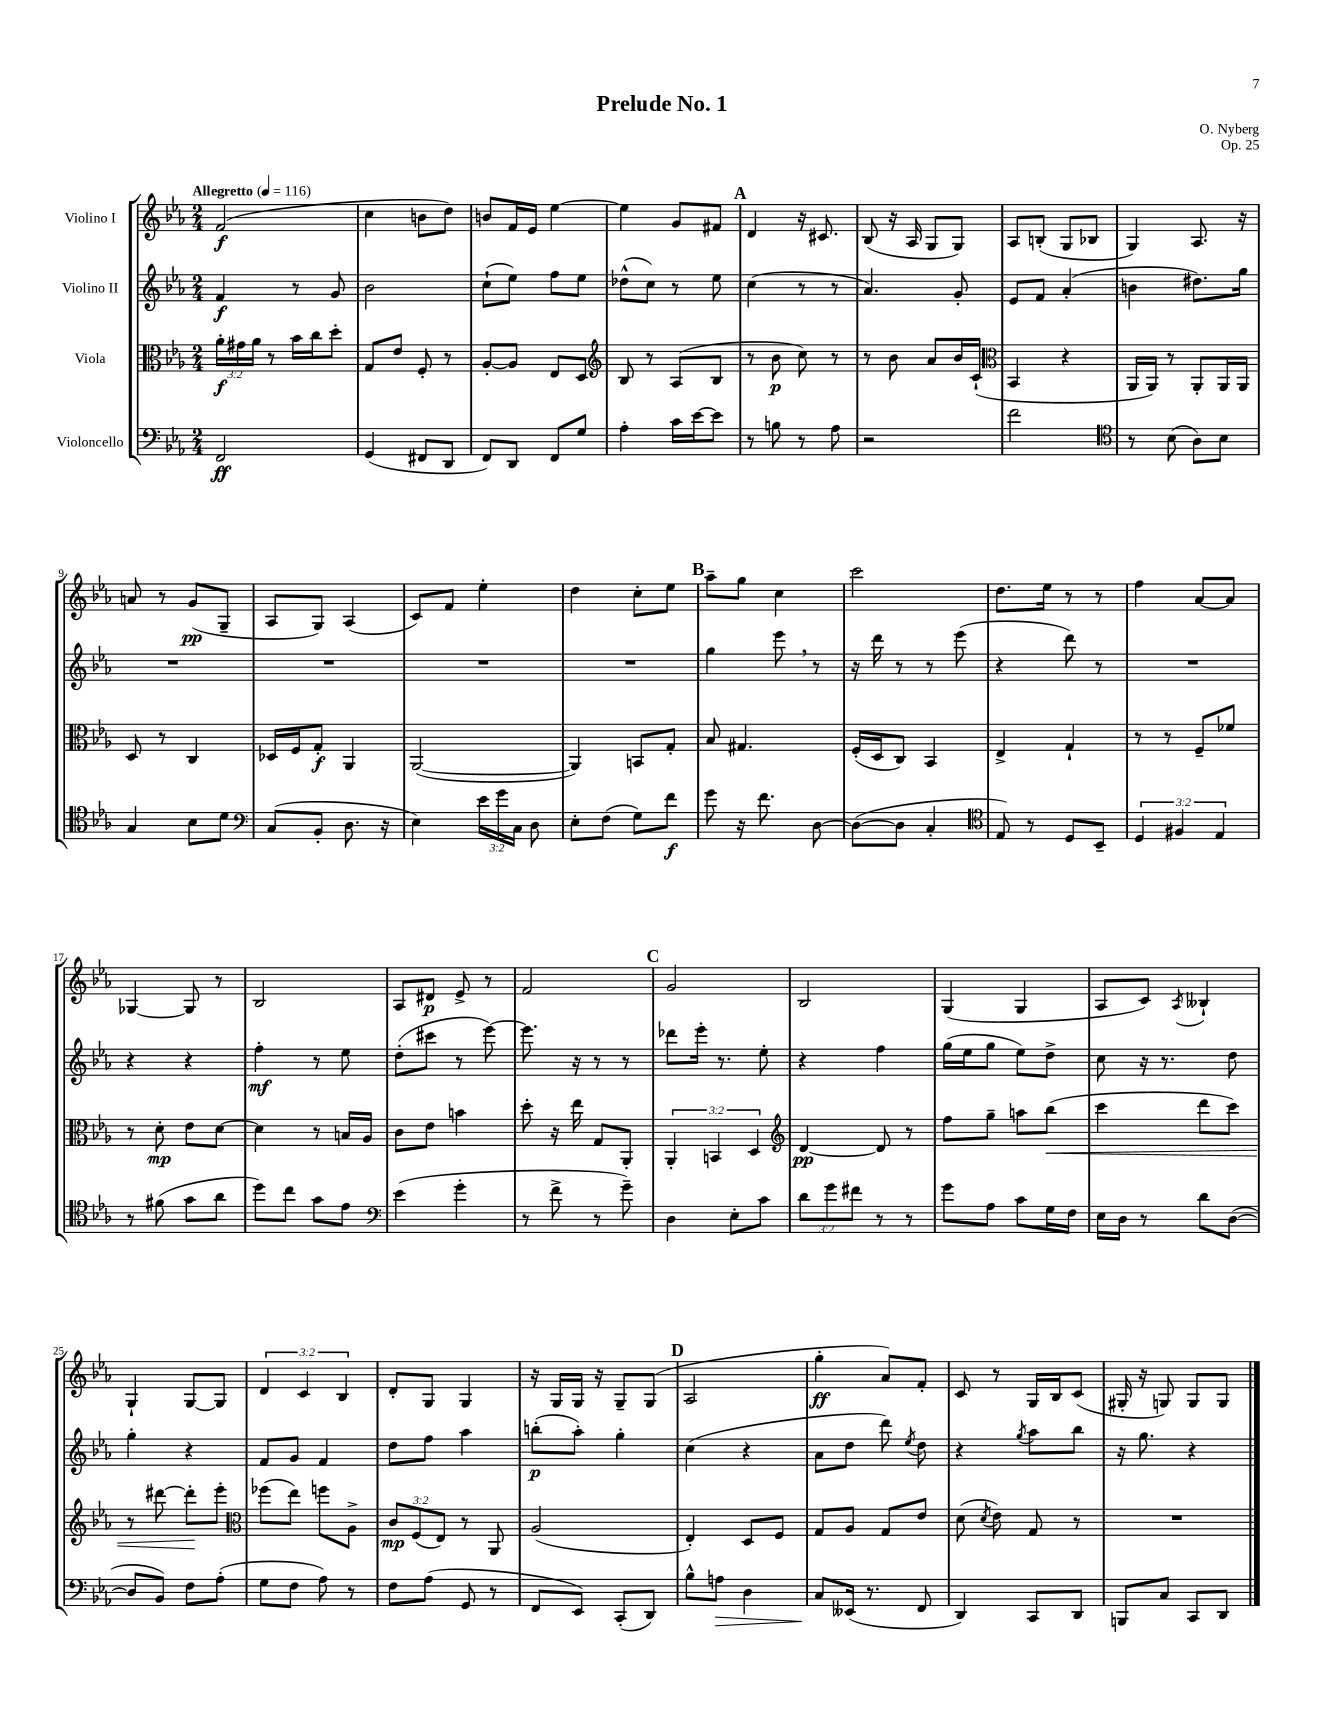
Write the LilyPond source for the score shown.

\header { title = "Prelude No. 1" composer = "O. Nyberg" opus = "Op. 25" }
<<
\new StaffGroup <<
\new Staff = "s0" \with { instrumentName = "Violino I" } {
    \clef treble \key ees \major \numericTimeSignature \time 2/4 \override Staff.TupletNumber.text = #tuplet-number::calc-fraction-text \tempo "Allegretto" 4 = 116
    \autoBeamOff f'2\f( |
    c''4 b'8[ d''8]) |
    b'8[ f'16 ees'16] ees''4~ |
    ees''4 g'8[ fis'8] |
    \mark \markup { \bold "A" } d'4 r16 cis'8. |
    bes8( r16 aes16 g8[ g8]) |
    aes8[ b8]-.( g8[ bes8] |
    g4) aes8. r16 |
    a'8 r8 g'8[\pp( g8]-- |
    aes8[ g8]) aes4( |
    c'8[) f'8] ees''4-. |
    d''4 c''8[-. ees''8] |
    \mark \markup { \bold "B" } aes''8[-- g''8] c''4 |
    c'''2 |
    d''8.[ ees''16] r8 r8 |
    f''4 aes'8[~ aes'8] |
    ges4~ ges8 r8 |
    bes2 |
    aes8[ dis'8]\p ees'8-> r8 |
    f'2 |
    \mark \markup { \bold "C" } g'2 |
    bes2 |
    g4( g4 |
    aes8[ c'8]) \acciaccatura { aes8 } beses4-! |
    g4-! g8[~ g8] |
    \tuplet 3/2 { d'4 c'4 bes4 } |
    d'8[-. g8] g4 |
    r16 g16[ g16] r16 g8[-- g8]( |
    \mark \markup { \bold "D" } aes2 |
    g''4-.\ff aes'8[) f'8]-. |
    c'8 r8 g16[ bes16 c'8]( |
    gis16-. r16 g8) g8[ g8] \bar "|." |
}
\new Staff = "s1" \with { instrumentName = "Violino II" } {
    \clef treble \key ees \major \numericTimeSignature \time 2/4
    \autoBeamOff f'4\f r8 g'8 |
    bes'2 |
    c''8[-!( ees''8]) f''8[ ees''8] |
    des''8[-^( c''8]) r8 ees''8 |
    \mark \markup { \bold "A" } c''4( r8 r8 |
    aes'4.) g'8-. |
    ees'8[ f'8] aes'4-.( |
    b'4 dis''8.[) g''16] |
    R2 |
    R2 |
    R2 |
    R2 |
    \mark \markup { \bold "B" } g''4 ees'''8 \breathe r8 |
    r16 d'''16 r8 r8 ees'''8( |
    r4 d'''8) r8 |
    R2 |
    r4 r4 |
    f''4-.\mf r8 ees''8 |
    d''8[-.( cis'''8] r8 ees'''8~) |
    ees'''8. r16 r8 r8 |
    \mark \markup { \bold "C" } des'''8[ ees'''16]-. r8. ees''8-. |
    r4 f''4 |
    g''16[( ees''16 g''8] ees''8[) d''8]-> |
    c''8 r16 r8. d''8 |
    g''4-. r4 |
    f'8[ g'8] f'4 |
    d''8[ f''8] aes''4 |
    b''8[-.\p( aes''8]-.) g''4-. |
    \mark \markup { \bold "D" } c''4( r4 |
    aes'8[ d''8] d'''8) \acciaccatura { ees''8 } d''8 |
    r4 \acciaccatura { g''8 } aes''8[ bes''8] |
    r16 g''8. r4 \bar "|." |
}
\new Staff = "s2" \with { instrumentName = "Viola" } {
    \clef alto \key ees \major \numericTimeSignature \time 2/4 \override Staff.TupletNumber.text = #tuplet-number::calc-fraction-text
    \autoBeamOff \tuplet 3/2 { aes'16[-.\f gis'16 aes'16] } r8 bes'16[ c''16 d''8]-. |
    g8[ ees'8] f8-. r8 |
    aes8[~-. aes8] ees8[ d8] |
    \clef treble bes8 r8 aes8[( bes8] |
    \mark \markup { \bold "A" } r8 bes'8\p c''8) r8 |
    r8 bes'8 aes'8[ bes'16 c'16]-!( |
    \clef alto bes,4 r4 |
    aes,16[ aes,16]) r8 aes,8[-. aes,16 aes,16] |
    d8 r8 c4 |
    des16[ f16 g8]-.\f aes,4 |
    aes,2~( |
    aes,4) b,8[ g8]-. |
    \mark \markup { \bold "B" } bes8 gis4. |
    f16[-.( d16 c8]) bes,4 |
    ees4-> g4-! |
    r8 r8 f8[-- fes'8] |
    r8 d'8-.\mp ees'8[ d'8]~ |
    d'4 r8 b16[ aes16] |
    c'8[ ees'8] b'4 |
    d''8-. r16 ees''16 g8[ aes,8]-. |
    \mark \markup { \bold "C" } \tuplet 3/2 { aes,4-. b,4 d4 } |
    \clef treble d'4~\pp d'8 r8 |
    f''8[ g''8]-- a''8[ bes''8]\<( |
    c'''4 d'''8[ c'''8]) |
    r8 dis'''8~ dis'''8[-.\! ees'''8]-. |
    \clef alto fes''8[( ees''8]) f''8[ aes8]-> |
    \tuplet 3/2 { c'8[\mp f8( ees8]) } r8 aes,8 |
    aes2( |
    \mark \markup { \bold "D" } ees4-.) d8[ f8] |
    g8[ aes8] g8[ ees'8] |
    d'8( \acciaccatura { d'8 } ees'8) g8 r8 |
    R2 \bar "|." |
}
\new Staff = "s3" \with { instrumentName = "Violoncello" } {
    \clef bass \key ees \major \numericTimeSignature \time 2/4 \override Staff.TupletNumber.text = #tuplet-number::calc-fraction-text
    \autoBeamOff f,2\ff |
    g,4( fis,8[ d,8] |
    f,8[) d,8] f,8[ g8] |
    aes4-. c'16[ ees'16~ ees'8] |
    \mark \markup { \bold "A" } r8 b8 r8 aes8 |
    r2 |
    f'2 |
    \clef tenor r8 bes8( aes8[) bes8] |
    g4 bes8[ d'8] |
    \clef bass c8[( bes,8]-. d8. r16 |
    ees4) \tuplet 3/2 { ees'16[ g'16 c16] } d8 |
    ees8[-. f8]( g8[) f'8]\f |
    \mark \markup { \bold "B" } g'8 r16 f'8. d8~ |
    d8[~( d8] c4-. |
    \clef tenor ees8) r8 d8[ bes,8]-- |
    \tuplet 3/2 { d4 fis4 ees4 } |
    r8 fis'8( g'8[ aes'8] |
    d''8[) c''8] g'8[ ees'8] |
    \clef bass ees'4( g'4-. |
    r8 f'8-> r8 g'8--) |
    \mark \markup { \bold "C" } d4 ees8[-. c'8] |
    \tuplet 3/2 { d'8[ g'8 fis'8] } r8 r8 |
    g'8[ aes8] c'8[ g16 f16] |
    ees16[ d16] r8 d'8[ d8]~( |
    d8[ bes,8]) f8[ aes8]-.( |
    g8[ f8] aes8) r8 |
    f8[ aes8]( g,8 r8 |
    f,8[ ees,8]) c,8[-.( d,8]) |
    \mark \markup { \bold "D" } bes8[-^ a8]\> d4 |
    c8[\! eeses,16]( r8. f,8 |
    d,4) c,8[ d,8] |
    b,,8[ c8] c,8[ d,8] \bar "|." |
}
>>
>>
